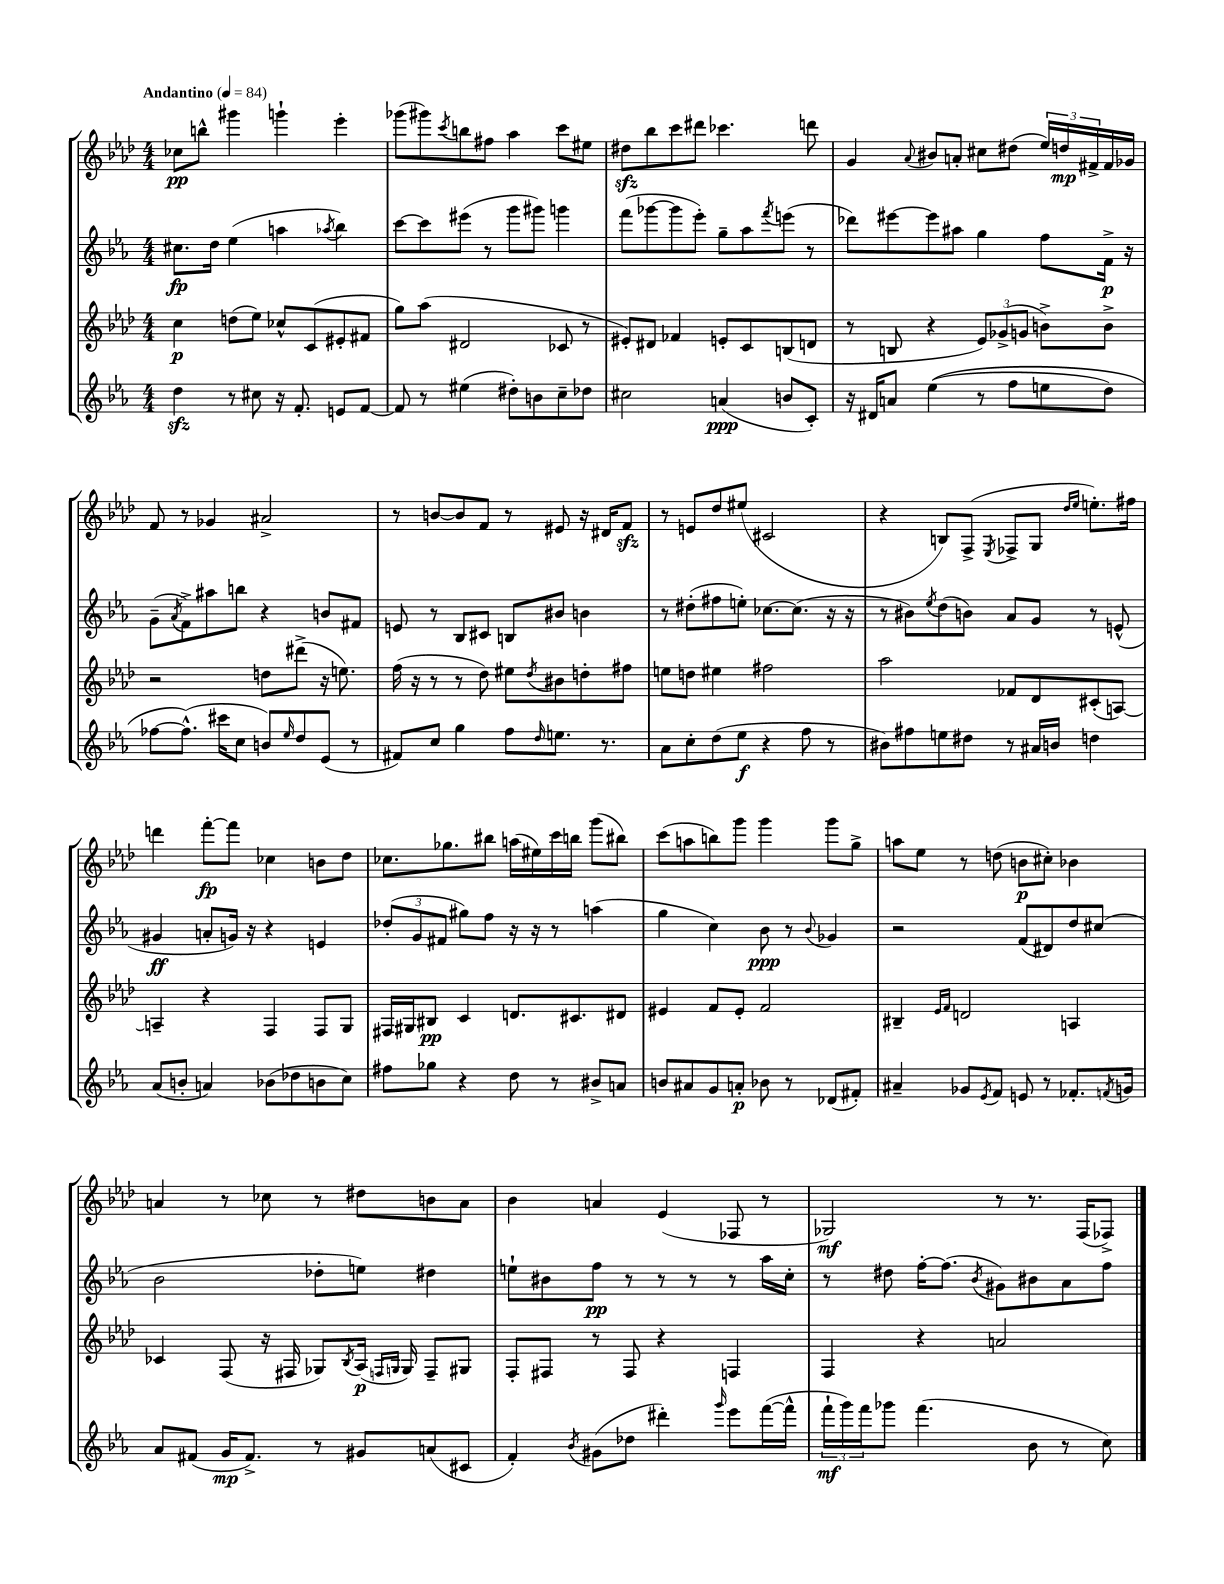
<<
\new StaffGroup <<
\new Staff = "s0" {
    \clef treble \key aes \major \numericTimeSignature \time 4/4 \tempo "Andantino" 4 = 84
    ces''8\pp b''8-^ gis'''4 g'''4-! ees'''4-. |
    ges'''8( gis'''8) \acciaccatura { c'''8 } b''8 fis''8 aes''4 c'''8 eis''8 |
    dis''8\sfz bes''8 c'''8 dis'''8 ces'''4. d'''8 |
    g'4 \appoggiatura { aes'8 } bis'8 a'8-. cis''8 dis''8( \tuplet 3/2 { ees''16) d''16\mp fis'16-> } fis'16 ges'16 |
    f'8 r8 ges'4 ais'2-> |
    r8 b'8~ b'8 f'8 r8 eis'8 r16 dis'16 f'8\sfz |
    r8 e'8 des''8 eis''8( cis'2 |
    r4 b8) f8->( \acciaccatura { ees8 } fes8-> g8 \grace { des''16 ees''16 } e''8.-.) fis''16 |
    d'''4 f'''8~-.\fp f'''8 ces''4 b'8 des''8 |
    ces''8. ges''8. bis''8 a''16( eis''16) c'''16 b''16 g'''8( bis''8) |
    c'''8( a''8 b''8) g'''8 g'''4 g'''8 g''8-> |
    a''8 ees''8 r8 d''8( b'8\p cis''8-.) bes'4 |
    a'4 r8 ces''8 r8 dis''8 b'8 a'8 |
    bes'4 a'4 ees'4( fes8 r8 |
    ges2\mf) r8 r8. f16( fes8->) \bar "|." |
}
\new Staff = "s1" {
    \clef treble \key ees \major \numericTimeSignature \time 4/4
    cis''8.\fp d''16 ees''4( a''4 \acciaccatura { aes''8 } bes''4) |
    c'''8~ c'''8 eis'''8( r8 g'''8 gis'''8) g'''4 |
    f'''8( ges'''8~ ges'''8 ees'''8-.) g''8-- aes''8 \acciaccatura { f'''8 } e'''8( r8 |
    des'''8) eis'''8~ eis'''8 ais''8 g''4 f''8 f'16->\p r16 |
    g'8--( \acciaccatura { aes'8 } f'8->) ais''8 b''8 r4 b'8 fis'8 |
    e'8 r8 bes8 cis'8 b8 bis'8 b'4 |
    r8 dis''8-.( fis''8 e''8-.) ces''8.~ ces''8.( r16 r16 |
    r8 bis'8) \acciaccatura { ees''8 } d''8( b'8) aes'8 g'8 r8 e'8-^( |
    gis'4\ff a'8-. g'16) r16 r4 e'4 |
    \tuplet 3/2 { des''8-.( g'8 fis'8 } gis''8) f''8 r16 r16 r8 a''4( |
    g''4 c''4) bes'8\ppp r8 \appoggiatura { bes'8 } ges'4 |
    r2 f'8( dis'8) d''8 cis''8( |
    bes'2 des''8-. e''8) dis''4 |
    e''8-! bis'8 f''8\pp r8 r8 r8 r8 aes''16 c''16-. |
    r8 dis''8 f''16~-. f''8.( \acciaccatura { bes'8 } gis'8) bis'8 aes'8 f''8 \bar "|." |
}
\new Staff = "s2" {
    \clef treble \key aes \major \numericTimeSignature \time 4/4
    c''4\p d''8( ees''8) ces''8-^ c'8( eis'8-. fis'8 |
    g''8) aes''8( dis'2 ces'8 r8 |
    eis'8-.) dis'8 fes'4 e'8-. c'8 b8( d'8 |
    r8 b8 r4 \tuplet 3/2 { ees'8) ges'8->( g'8 } b'8->) b'8-> |
    r2 d''8 dis'''8->( r16 e''8.) |
    f''16( r16 r8 r8 des''8) eis''8 \acciaccatura { des''8 } bis'8 d''8-. fis''8 |
    e''8 d''8 eis''4 fis''2 |
    aes''2 fes'8 des'8 cis'8-.( a8~) |
    a4-- r4 f4 f8 g8 |
    fis16 gis16 bis8\pp c'4 d'8. cis'8. dis'8 |
    eis'4 f'8 eis'8-. f'2 |
    bis4-- \grace { ees'16 f'16 } d'2 a4 |
    ces'4 f8( r16 fis16 ges8) \acciaccatura { bes8 } aes16\p( \grace { f16 g16 } g16) f8-- gis8 |
    f8-. fis8 r8 fis8 r4 f4 |
    f4 r4 a'2 \bar "|." |
}
\new Staff = "s3" {
    \clef treble \key ees \major \numericTimeSignature \time 4/4
    d''4\sfz r8 cis''8 r16 f'8.-. e'8 f'8~ |
    f'8 r8 eis''4( dis''8-.) b'8 c''8-- des''8 |
    cis''2 a'4\ppp( b'8 c'8-.) |
    r16 dis'16 a'8 ees''4(\( r8 f''8 e''8 d''8) |
    fes''8~ fes''8.-^(\) cis'''16 c''8 b'8) \grace { ees''16 } d''8 ees'8( r8 |
    fis'8) c''8 g''4 f''8 \grace { d''16 } e''8. r8. |
    aes'8 c''8-. d''8( ees''8\f r4 f''8 r8 |
    bis'8) fis''8 e''8 dis''8 r8 ais'16 b'16 d''4 |
    aes'8( b'8-. a'4) bes'8( des''8 b'8 c''8) |
    fis''8 ges''8 r4 d''8 r8 bis'8-> a'8 |
    b'8 ais'8 g'8 a'8-.\p bes'8 r8 des'8( fis'8-.) |
    ais'4-- ges'8 \acciaccatura { ees'8 } f'8 e'8 r8 fes'8.-. \acciaccatura { f'8 } g'16 |
    aes'8 fis'8( g'16\mp fis'8.->) r8 gis'8 a'8( cis'8 |
    f'4-.) \acciaccatura { bes'8 } gis'8( des''8 dis'''4-.) \grace { g'''16 } ees'''8 f'''16~( f'''16-^ |
    \tuplet 3/2 { f'''16-!\mf g'''16) f'''16 } ges'''8 f'''4.( bes'8 r8 c''8) \bar "|." |
}
>>
>>
\layout { \context { \Score \remove "Bar_number_engraver" } }
